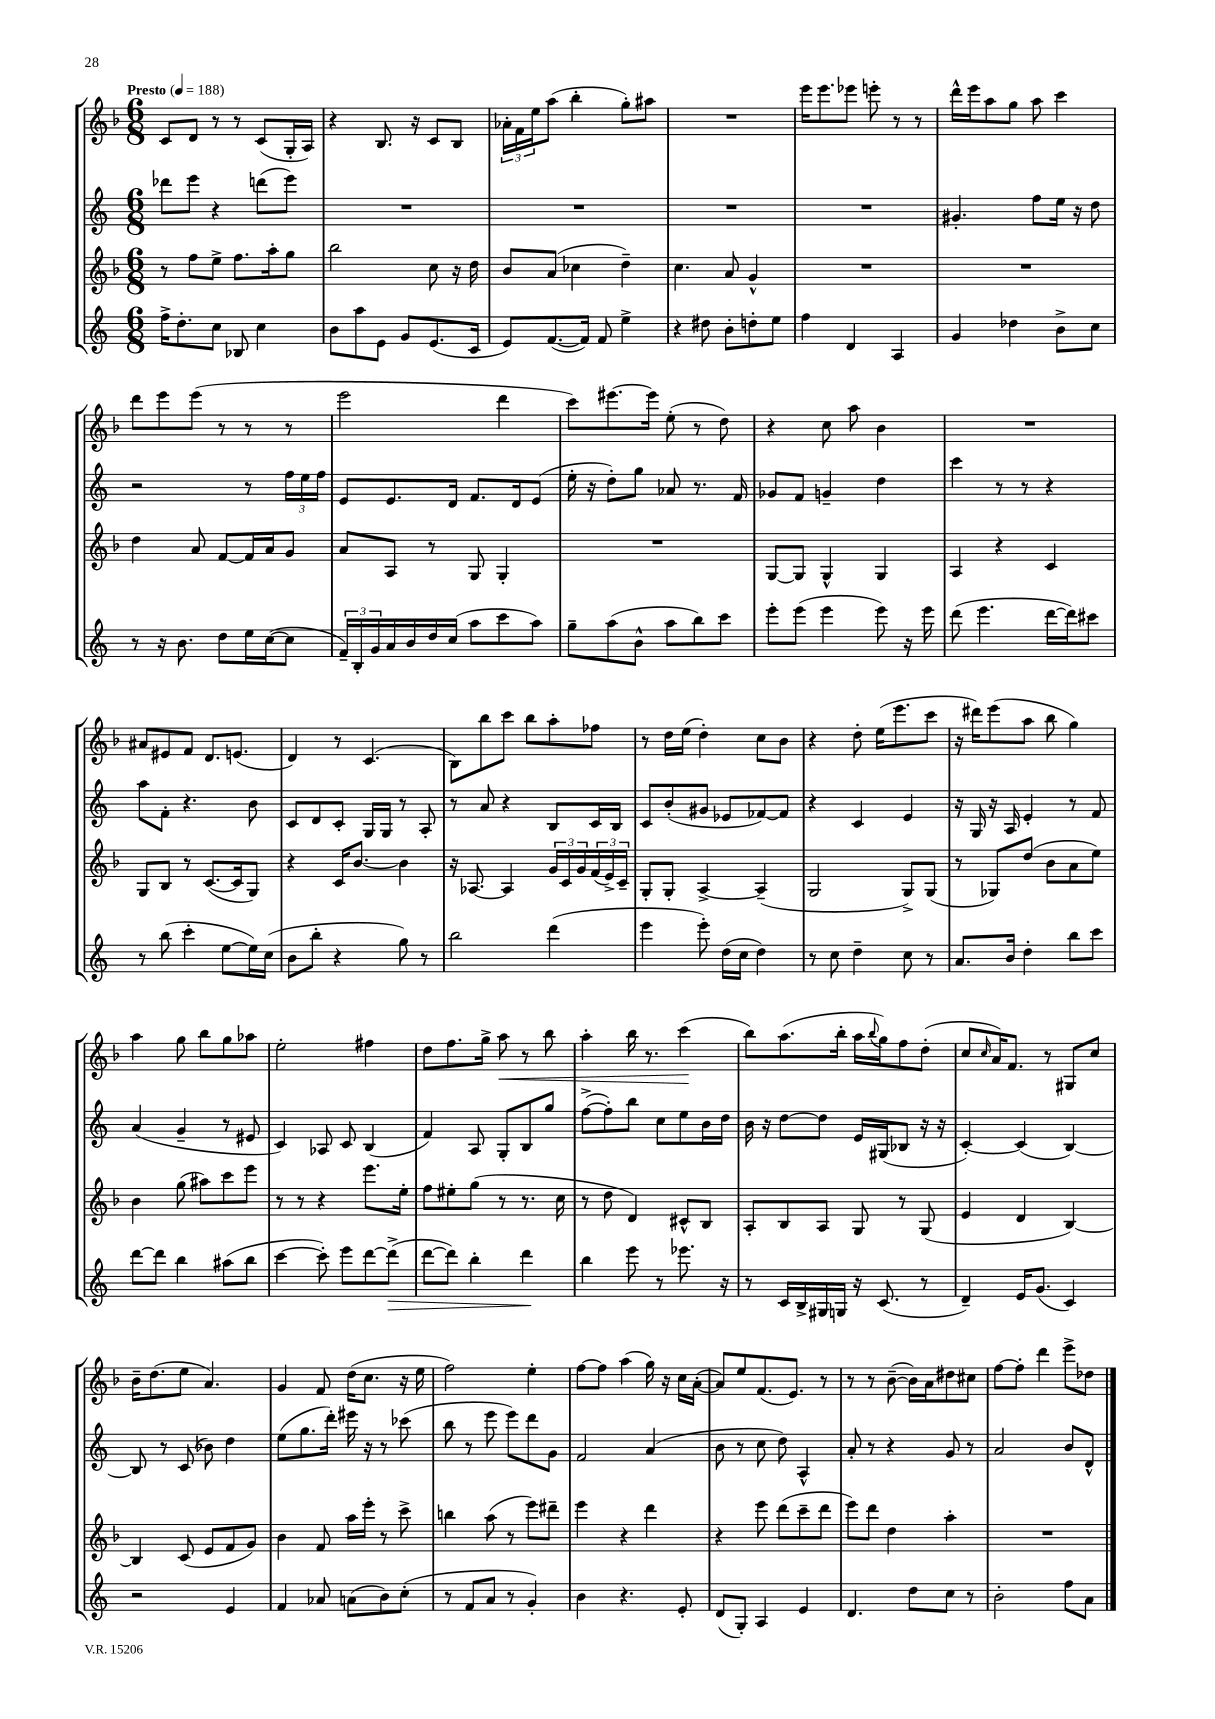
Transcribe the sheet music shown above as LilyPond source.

<<
\new StaffGroup <<
\new Staff = "s0" {
    \clef treble \key f \major \numericTimeSignature \time 6/8 \tempo "Presto" 4 = 188
    c'8 d'8 r8 r8 c'8( g16-. a16) |
    r4 bes8. r16 c'8 bes8 |
    \tuplet 3/2 { aes'16-. f'16 e''16 } a''8( bes''4-. g''8-.) ais''8 |
    R2. |
    e'''16 e'''8. ees'''8 e'''8-. r8 r8 |
    d'''16-^ e'''16 a''8 g''8 a''8 c'''4 |
    d'''8 e'''8 e'''8( r8 r8 r8 |
    e'''2 d'''4 |
    c'''8) eis'''8.~ eis'''16 e''8-.( r8 d''8) |
    r4 c''8 a''8 bes'4 |
    R2. |
    ais'8 eis'8 f'8 d'8. e'8.( |
    d'4) r8 c'4.( |
    bes8) bes''8 c'''8 bes''8 a''8-. fes''8 |
    r8 d''16 e''16( d''4-.) c''8 bes'8 |
    r4 d''8-. e''16( e'''8. c'''8 |
    r16 dis'''16) e'''8( a''8 bes''8 g''4) |
    a''4 g''8 bes''8 g''8 aes''8 |
    e''2-. fis''4 |
    d''8 f''8. g''16-> a''8\< r8 bes''8 |
    a''4-. bes''16 r8. c'''4\!( |
    bes''8) a''8.( bes''16-. a''16 \appoggiatura { bes''8 } g''16) f''8 d''8-.( |
    c''8 \grace { c''16 } a'16) f'8. r8 gis8 c''8 |
    bes'16-- d''8.( e''8 a'4.) |
    g'4 f'8 d''16( c''8. r16 e''16 |
    f''2) e''4-. |
    f''8~ f''8 a''4( g''16) r16 c''16 a'16~-.( |
    a'8) e''8 f'8.( e'8.) r8 |
    r8 r8 bes'8~--( bes'16) a'16 dis''8 cis''8 |
    f''8~ f''8-. d'''4 e'''8-> des''8 \bar "|." |
}
\new Staff = "s1" {
    \clef treble \key c \major \numericTimeSignature \time 6/8
    des'''8 e'''8 r4 d'''8( e'''8) |
    R2. |
    R2. |
    R2. |
    R2. |
    gis'4.-. f''8 e''16 r16 d''8 |
    r2 r8 \tuplet 3/2 { f''16 e''16 f''16 } |
    e'8 e'8. d'16 f'8. d'16 e'8( |
    e''16-. r16 d''8-.) g''8 aes'8 r8. f'16 |
    ges'8 f'8 g'4-- d''4 |
    c'''4 r8 r8 r4 |
    a''8 f'8-. r4. b'8 |
    c'8 d'8 c'8-. g16 g16 r8 a8-. |
    r8 a'8 r4 b8 c'16 b16 |
    c'8 b'8-.( gis'8 ees'8 fes'8~) fes'8 |
    r4 c'4 e'4 |
    r16 g16 r16 a16 e'4-. r8 f'8 |
    a'4( g'4-- r8 eis'8 |
    c'4) aes8 c'8 b4( |
    f'4) a8 g8-. b8 g''8 |
    f''8~->( f''8-.) b''8 c''8 e''8 b'16 d''16 |
    b'16 r16 d''8~ d''8 e'16 gis16( bes8 r16 r16 |
    c'4~-.) c'4( b4~) |
    b8 r8 c'8( bes'8) d''4 |
    e''8( g''8. d'''16-.) eis'''16 r16 r8 ces'''8( |
    b''8 r8 e'''8 e'''8) d'''8 g'8 |
    f'2 a'4( |
    b'8 r8 c''8 d''8) a4-^ |
    a'8-. r8 r4 g'8 r8 |
    a'2 b'8 d'8-^ \bar "|." |
}
\new Staff = "s2" {
    \clef treble \key f \major \numericTimeSignature \time 6/8
    r8 f''8 e''8-> f''8. a''16-. g''8 |
    bes''2 c''8 r16 d''16 |
    bes'8 a'8( ces''4 d''4--) |
    c''4. a'8 g'4-^ |
    R2. |
    R2. |
    d''4 a'8 f'8~ f'16 a'16 g'8 |
    a'8 a8 r8 g8 g4-. |
    R2. |
    g8~ g8 g4-^ g4 |
    a4 r4 c'4 |
    g8 bes8 r8 c'8.~( c'16 g8) |
    r4 c'16 bes'8.~ bes'4 |
    r16 aes8.~ aes4 \tuplet 3/2 { g'16 c'16 g'16 } \tuplet 3/2 { f'16( e'16->) c'16-- } |
    g8-. g8-. a4~-> a4--( |
    g2 g8->) g8( |
    r8 ges8) d''8( bes'8 a'8 e''8) |
    bes'4 g''8( ais''8) c'''8 e'''8 |
    r8 r8 r4 e'''8. e''16-. |
    f''8 eis''8-. g''8( r8 r8. c''16 |
    r8 d''8 d'4) cis'8-^ bes8 |
    a8-. bes8 a8 g8 r8 g8( |
    e'4 d'4 bes4~) |
    bes4 c'8( e'8 f'8 g'8) |
    bes'4 f'8 a''16 e'''16-. r8 c'''8-> |
    b''4 a''8( r8 e'''8) dis'''8-- |
    e'''4 r4 d'''4 |
    r4 e'''8 d'''8( c'''8-- d'''8 |
    e'''8) d'''8 d''4 a''4-. |
    R2. \bar "|." |
}
\new Staff = "s3" {
    \clef treble \key c \major \numericTimeSignature \time 6/8
    f''16-> d''8.-. c''8 bes8 c''4 |
    b'8 a''8 e'8 g'8 e'8.( c'16 |
    e'8) f'8.~( f'16) f'8 e''4-> |
    r4 dis''8 b'8-. d''8-. e''8 |
    f''4 d'4 a4 |
    g'4 des''4 b'8-> c''8 |
    r8 r16 b'8. d''8 e''16 c''16~( c''8 |
    \tuplet 3/2 { f'16--) b16-. g'16 } a'16 b'16 d''16 c''16( a''8 c'''8 a''8) |
    g''8-- a''8( b'8-^ a''8 b''8) c'''8 |
    e'''8-. e'''8( e'''4 e'''8) r16 e'''16 |
    d'''8( e'''4. d'''16~ d'''16) cis'''8 |
    r8 b''8( c'''4-. e''8~ e''16) c''16( |
    b'8 b''8-. r4 g''8) r8 |
    b''2 d'''4( |
    e'''4 e'''8-.) d''16( c''16 d''4) |
    r8 c''8 d''4-- c''8 r8 |
    a'8. b'16 d''4-. b''8 c'''8 |
    d'''8~ d'''8 b''4 ais''8( b''8 |
    c'''4~ c'''8-.) e'''8 d'''8~ d'''8->\>( |
    d'''8~ d'''8) b''4-. d'''4\! |
    b''4 e'''8 r8 ees'''8. r16 |
    r8 c'16 b16-> gis16 g16 r16 c'8.( r8 |
    d'4--) e'16 g'8.( c'4) |
    r2 e'4 |
    f'4 aes'8 a'8( b'8) c''8-.( |
    r8 f'8 a'8 r8 g'4-.) |
    b'4 r4. e'8-. |
    d'8( g8-.) a4 e'4 |
    d'4. d''8 c''8 r8 |
    b'2-. f''8 a'8 \bar "|." |
}
>>
>>
\layout { \context { \Score \remove "Bar_number_engraver" } }
